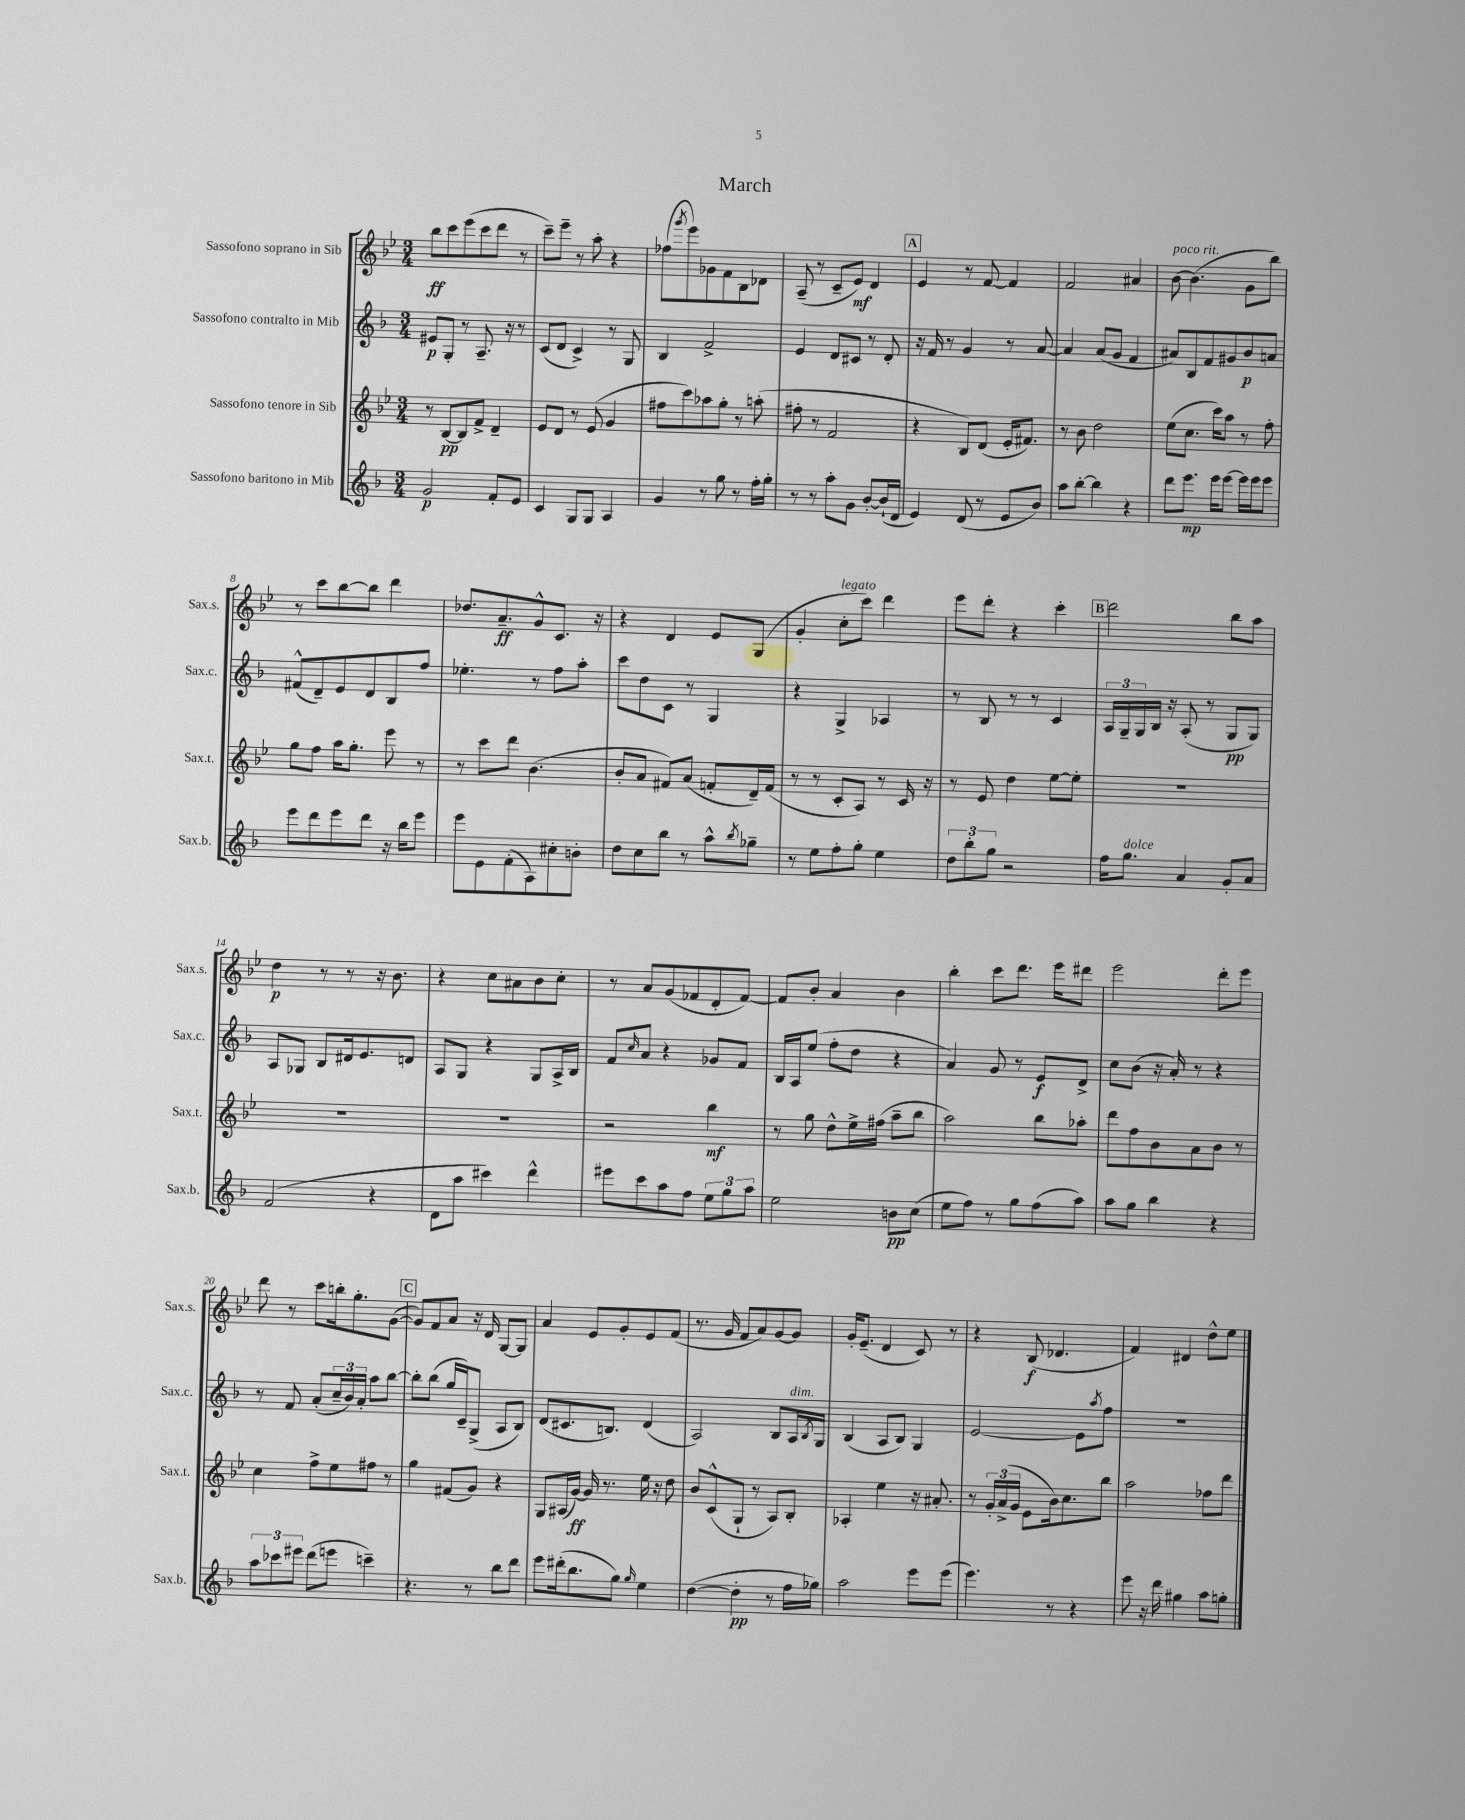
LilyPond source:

\header { title = "March" }
<<
\new StaffGroup <<
\new Staff = "s0" \with { instrumentName = "Sassofono soprano in Sib" shortInstrumentName = "Sax.s." } {
    \clef treble \key bes \major \numericTimeSignature \time 3/4
    bes''8\ff c'''8 ees'''8( c'''8 d'''8 r8 |
    c'''8--) ees'''8-- r8 a''8-. r4 |
    fes''8( \acciaccatura { g'''8 } ees'''8) ges'8 f'8 bes8 des'8 |
    a8--( r8 c'8-- ees'8\mf) d'4 |
    \mark \markup { \box "A" } ees'4 r8 f'8~ f'4 |
    f'2 ais'4 |
    bes'8~^\markup { \italic "poco rit." } bes'4.( g'8 bes''8) |
    r8 c'''8 bes''8~ bes''8 d'''4 |
    des''8. a'8.--\ff g'8-^ c'8. r16 |
    r4 d'4 ees'8 g8( |
    g'4-. c''8-.^\markup { \italic "legato" } c'''8) d'''4 |
    ees'''8 d'''8-. r4 c'''4-. |
    \mark \markup { \box "B" } d'''2 bes''8 a''8 |
    d''4\p r8 r8 r16 bes'8. |
    r4 c''8 ais'8 bes'8 c''8-. |
    r8 a'8 g'8( fes'8 d'8-. fes'8~) |
    fes'8 bes'8-. a'4 bes'4 |
    bes''4-. c'''8 d'''8. ees'''16 dis'''8 |
    ees'''2 d'''8-. ees'''8 |
    d'''8 r8 c'''8 b''16-. g''8.-. g'8~( |
    \mark \markup { \box "C" } g'8) f'8 a'8 r16 d'16 g8~ g8 |
    a'4 ees'8 g'8-. ees'8 f'8( |
    r8. g'16 f'8 a'8) g'8~ g'8 |
    g'16-. ees'8.--( d'4 c'8) r8 |
    r4 bes8\f( des'4. |
    f'4) dis'4 d''8-^ ees''8 \bar "|." |
}
\new Staff = "s1" \with { instrumentName = "Sassofono contralto in Mib" shortInstrumentName = "Sax.c." } {
    \clef treble \key f \major \numericTimeSignature \time 3/4
    eis'8\p g8-. r8 a8.-- r16 r8 |
    c'8( d'8 c'4->) r8 g8 |
    bes4 f'2-> |
    e'4 d'8 cis'8 r8 d'8-. |
    \mark \markup { \box "A" } r16 f'16 r8 g'4 r8 a'8~ |
    a'4 a'8( g'8 f'4 |
    ais'8) bes8 f'8 gis'8 bes'8\p a'8 |
    fis'8-^( d'8--) e'8 d'8 bes8 f''8 |
    ees''4.-. r8 f''8 a''8-. |
    c'''8 d''8 c'8 r8 g4 |
    r4 g4-> aes4 |
    r8 bes8 r8 r8 c'4 |
    \mark \markup { \box "B" } \tuplet 3/2 { a16 g16-- g16 } bes16 r16 a8-.( r8 g8\pp g8) |
    a8 ges8 bes8 dis'16 e'8. d'8 |
    a8 g8 r4 g8 a16-> bes16 |
    f'8 \grace { c''16 } a'8 r4 ges'8 f'8 |
    bes16 a16 e''8( f''8-. d''8 r4 |
    a'4) g'8 r8 e'8\f d'8-> |
    c''8 bes'8( r16 a'16-.) r8 r4 |
    r8 f'8 a'8-.( \tuplet 3/2 { c''16-- bes'16) a'16-. } a''8 bes''8~ |
    \mark \markup { \box "C" } bes''8-. bes''8( g''16 c'16--) g8->( a8 bes8) |
    d'8( cis'8. b8.) d'4( |
    a2) bes8 a16^\markup { \italic "dim." } \acciaccatura { bes8 } g16 |
    bes4( a8 bes8) g4 |
    e'2~ e'8 \acciaccatura { a''8 } f''8 |
    R2. \bar "|." |
}
\new Staff = "s2" \with { instrumentName = "Sassofono tenore in Sib" shortInstrumentName = "Sax.t." } {
    \clef treble \key bes \major \numericTimeSignature \time 3/4
    r8 bes8~\pp bes8 f'8-> d'4-- |
    ees'8 d'8 r8 ees'8( g'4 |
    fis''8 c'''8) aes''8 g''8-. r8 a''8-.( |
    fis''8-. r8 f'2 |
    \mark \markup { \box "A" } r4 bes8) d'8( ees'16-. fis'8.) |
    r8 bes'8 d''2 |
    ees''8( c''8. c'''16) a''8 r8 f''8-. |
    g''8 f''8 a''16 g''8.-. ees'''8 r8 |
    r8 c'''8 d'''8 bes'4.( |
    bes'8-. a'8 fis'8) a'8( f'8-. d'16--) f'16( |
    r8 r8 c'8-. a8) r8 c'16 r16 |
    r8 ees'8 d''4 ees''8~ ees''8-. |
    \mark \markup { \box "B" } R2. |
    R2. |
    R2. |
    r2 bes''4\mf |
    r8 g''8 d''8-^ ees''16-> fis''16( a''8-- bes''8 |
    a''2) bes''8 aes''8-. |
    d'''8 f''8 bes'8 a'8 bes'8 r8 |
    c''4 f''8-> ees''8 fis''8 r8 |
    \mark \markup { \box "C" } g''4 fis'8( g'8) r4 |
    g8 ais16( g'16~\ff) g'16 r8. ees''16 r16 d''8 |
    bes'8 c'8-^( g8-! r8 a8) bes8-. |
    aes4-. ees''4 r16 ais'8.-. |
    r8 \tuplet 3/2 { g'16-. a'16->( g'16 } ees'8 bes'16) c''8. bes''8 |
    a''2 fes''8 d'''8 \bar "|." |
}
\new Staff = "s3" \with { instrumentName = "Sassofono baritono in Mib" shortInstrumentName = "Sax.b." } {
    \clef treble \key f \major \numericTimeSignature \time 3/4
    g'2\p f'8-. e'8 |
    c'4 g8 g8 a4 |
    g'4 r8 g''8 r8 f''16-. g''16-. |
    r8 r8 a''8-. g'8 bes'8~-. bes'16-!( d'16 |
    \mark \markup { \box "A" } e'4) d'8( r8 e'8 bes'8) |
    a''8 bes''8~-. bes''4 r4 |
    d'''8 e'''8.\mp e'''16 e'''8~ e'''16 e'''16 e'''8 |
    e'''8 d'''8 e'''8 d'''8 r16 bes''16 e'''8 |
    e'''8 e'8 f'8-.( a8) cis''8-. b'8-. |
    d''8 c''8 bes''8 r8 a''8-^ \acciaccatura { bes''8 } ges''8-- |
    r8 e''8 f''8-. g''8-. e''4 |
    \tuplet 3/2 { d''8 bes''8-. g''8 } r2 |
    \mark \markup { \box "B" } f''16 g''8.^\markup { \italic "dolce" } a'4 g'8-. a'8 |
    f'2( r4 |
    d'8 a''8 cis'''4) d'''4-^ |
    eis'''8 c'''8 a''8 f''8 \tuplet 3/2 { e''8 g''8 a''8 } |
    e''2 b'8\pp c''8( |
    e''8 f''8) r8 g''8 f''8( a''8) |
    a''8 g''8 bes''4 r4 |
    \tuplet 3/2 { a''8 ces'''8 eis'''8 } d'''8( e'''8 c'''4--) |
    \mark \markup { \box "C" } r4. r8 bes''8 d'''8 |
    e'''8 dis'''16-.( bes''8. g''8) \grace { g''16 } e''4 |
    d''4~( d''4-.\pp r8 f''16 ges''16) |
    a''2 e'''8 e'''8( |
    e'''4.) r8 r4 |
    e'''8 r16 d'''16 gis''4 a''8 g''8-. \bar "|." |
}
>>
>>
